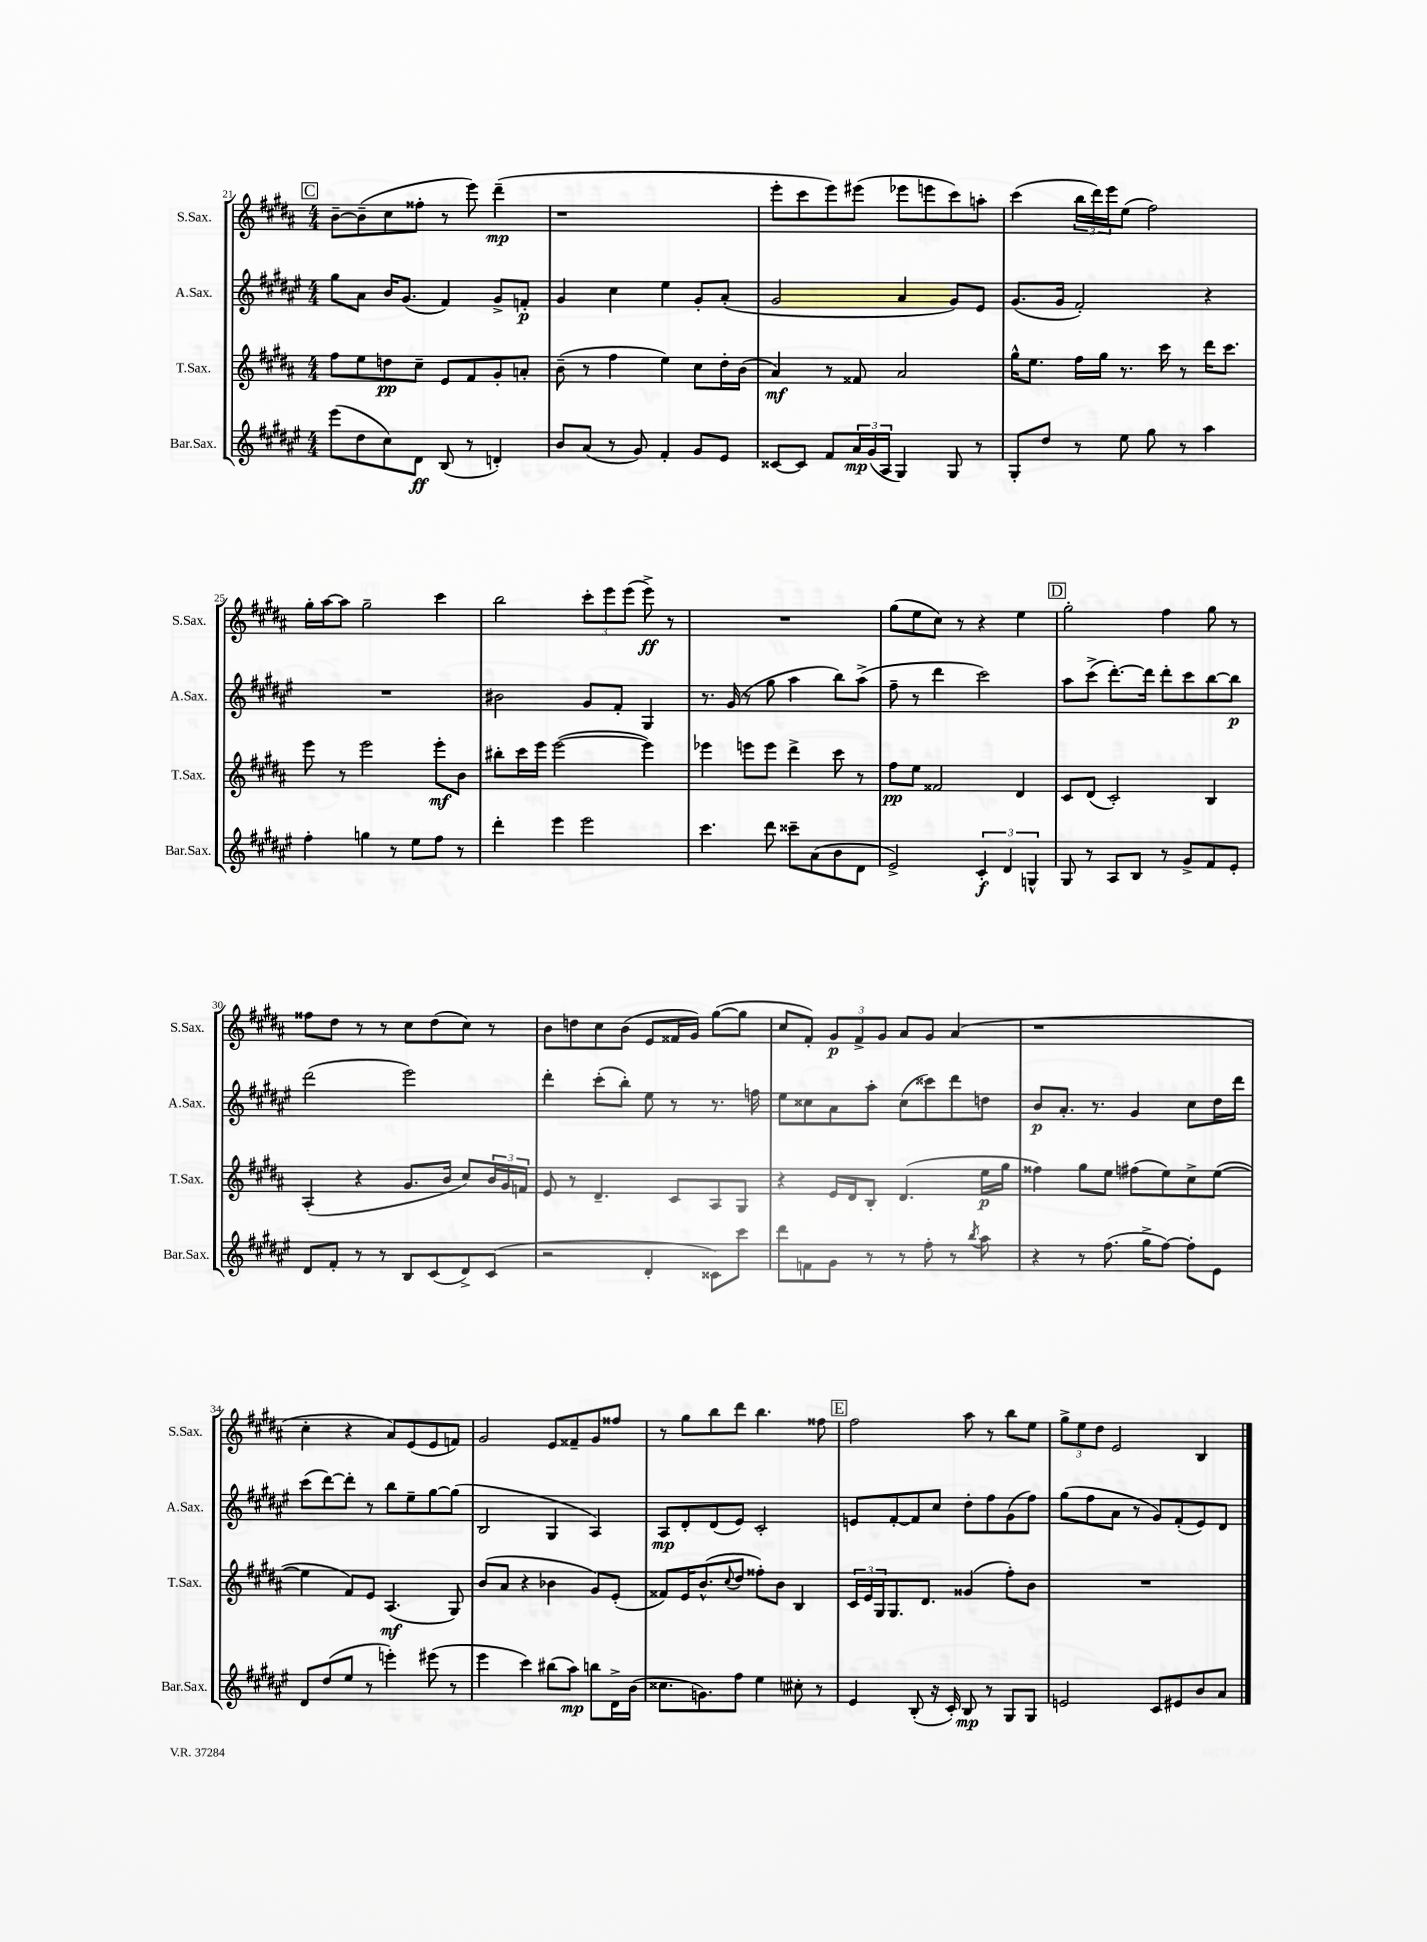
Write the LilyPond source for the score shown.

<<
\new StaffGroup <<
\new Staff = "s0" \with { instrumentName = "S.Sax." shortInstrumentName = "S.Sax." } {
    \clef treble \key b \major \numericTimeSignature \time 4/4
    \mark \markup { \box "C" } b'8~-- b'8--( cis''8 fisis''8-. r8 e'''8) dis'''4--\mp( |
    r1 |
    e'''8-. cis'''8 e'''8) eis'''8( ees'''8 e'''8 cis'''8) a''8-. |
    cis'''4( \tuplet 3/2 { b''16 dis'''16) e'''16 } e''8( fis''2) |
    gis''16-. ais''16~ ais''8 gis''2-- cis'''4 |
    b''2 \tuplet 3/2 { cis'''8-. e'''8 e'''8( } e'''8->\ff) r8 |
    R1 |
    gis''8( e''8 cis''8) r8 r4 e''4 |
    \mark \markup { \box "D" } gis''2-. fis''4 gis''8 r8 |
    fisis''8 dis''8 r8 r8 cis''8 dis''8( cis''8) r8 |
    b'8 d''8 cis''8 b'8( e'8 fisis'16 gis'16) gis''8~( gis''8 |
    cis''8 fis'8-.) \tuplet 3/2 { gis'8\p fis'8-> gis'8 } ais'8 gis'8 ais'4( |
    r1 |
    cis''4-. r4 ais'8) e'8( e'8 f'8) |
    gis'2 e'8 fisis'8-- gis'8 fisis''8 |
    r8 gis''8 b''8 dis'''8 b''4. fisis''8 |
    \mark \markup { \box "E" } fis''2 ais''8 r8 b''8 e''8 |
    \tuplet 3/2 { gis''8-> e''8 dis''8 } e'2 b4 \bar "|." |
}
\new Staff = "s1" \with { instrumentName = "A.Sax." shortInstrumentName = "A.Sax." } {
    \clef treble \key fis \major \numericTimeSignature \time 4/4
    \mark \markup { \box "C" } gis''8 ais'8 b'16 gis'8.( fis'4) gis'8-> f'8-.\p |
    gis'4 cis''4 eis''4 gis'8-. ais'8-.( |
    gis'2 ais'4 gis'8) eis'8 |
    gis'8.( gis'16 fis'2-.) r4 |
    R1 |
    bis'2 gis'8 fis'8-. gis4 |
    r8. gis'16( r8 gis''8 ais''4 b''8) ais''8->( |
    fis''8-- r8 dis'''4 cis'''2) |
    \mark \markup { \box "D" } ais''8 cis'''8->( dis'''8.~-.) dis'''16 dis'''8-. cis'''8 b''8~ b''8\p |
    dis'''2( eis'''2) |
    dis'''4-. cis'''8-.( b''8-.) eis''8 r8 r8. f''16 |
    eis''8 cisis''8 ais'8 ais''8-. cisis''8( cisis'''8) dis'''8 d''8 |
    b'8\p ais'8.-. r8. gis'4 cis''8 dis''16 dis'''16 |
    cis'''8( dis'''8~) dis'''8-. r8 b''8 eis''8-- gis''8~ gis''8( |
    b2 gis4 ais4) |
    ais8\mp dis'8-. dis'8( eis'8) cis'2-. |
    \mark \markup { \box "E" } e'8 fis'8~-. fis'8 cis''8 dis''8-. fis''8 gis'8( fis''8) |
    gis''8( fis''8 ais'8 r8 gis'8) fis'8-.( eis'8) dis'8 \bar "|." |
}
\new Staff = "s2" \with { instrumentName = "T.Sax." shortInstrumentName = "T.Sax." } {
    \clef treble \key b \major \numericTimeSignature \time 4/4
    \mark \markup { \box "C" } fis''8 e''8 d''8\pp cis''8-- e'8 fis'8 gis'8-. a'8-. |
    b'8--( r8 fis''4 e''4) cis''8 dis''16-. b'16( |
    ais'4\mf) r8 fisis'8 ais'2 |
    gis''16-^ e''8. fis''16 gis''16 r8. cis'''16 r8 dis'''16 cis'''8. |
    e'''8 r8 e'''2 e'''8-.\mf b'8 |
    bis''8-. cis'''16 e'''16 e'''2~( e'''4) |
    ees'''4 e'''8 e'''8 dis'''4-> cis'''8 r8 |
    fis''8\pp e''8 fisis'2 dis'4 |
    \mark \markup { \box "D" } cis'8 dis'8( cis'2-.) b4 |
    ais4-.( r4 gis'8. b'16 cis''8) \tuplet 3/2 { b'16 gis'16 f'16 } |
    e'8 r8 dis'4.-- cis'8 ais8 gis8 |
    r4 e'16 dis'16 b8-. dis'4.( e''16\p gis''16 |
    fisis''4) gis''8 e''8 fis''8( e''8) cis''8-> e''8~( |
    e''4 fis'8) e'8 ais4.\mf( gis8) |
    b'8( ais'8 r4 bes'4 gis'8) e'8-.( |
    fisis'8) e'16 b'8.-^( \appoggiatura { cis''8 } dis''8 fisis''8-.) b'8 b4 |
    \mark \markup { \box "E" } \tuplet 3/2 { cis'16 e'16 gis16 } gis8. dis'8. gisis'4( fis''8-.) b'8 |
    R1 \bar "|." |
}
\new Staff = "s3" \with { instrumentName = "Bar.Sax." shortInstrumentName = "Bar.Sax." } {
    \clef treble \key fis \major \numericTimeSignature \time 4/4
    \mark \markup { \box "C" } eis'''8( dis''8 cis''8) dis'8\ff b8( r8 d'4-.) |
    b'8 ais'8( r8 gis'8) fis'4-. gis'8 eis'8 |
    cisis'8~ cisis'8 fis'8 \tuplet 3/2 { ais'16\mp gis'16( ais16 } gis4) gis8 r8 |
    gis8-. dis''8 r8 eis''8 gis''8 r8 ais''4 |
    fis''4-. g''4 r8 eis''8 fis''8 r8 |
    dis'''4-. eis'''4 eis'''2 |
    cis'''4. dis'''8 cisis'''8-- ais'8( b'8 dis'8 |
    eis'2->) \tuplet 3/2 { cis'4-.\f dis'4 g4-^ } |
    \mark \markup { \box "D" } gis8 r8 ais8 b8 r8 gis'8-> fis'8 eis'8-. |
    dis'8 fis'8-. r8 r8 b8 cis'8( dis'8->) cis'8( |
    r2 dis'4-. cisis'8) cis'''8 |
    dis'''8 f'8 gis'8 r8 r8 fis''8-. r8 \acciaccatura { b''8 } ais''8 |
    r4 r8 fis''8.( gis''16-> fis''8~) fis''8-. eis'8 |
    dis'8 dis''8( eis''8 r8 e'''4-.) eis'''8( r8 |
    eis'''4 cis'''4) bis''8( ais''8\mp) b''8 dis'16-> b'16( |
    cisis''8. g'8.) fis''8 eis''4 cis''8-. r8 |
    \mark \markup { \box "E" } eis'4 b8-.( r16 cis'16-.) b8\mp r8 gis8 gis8 |
    e'2 cis'8 eis'8 b'8 ais'8 \bar "|." |
}
>>
>>
\layout { \context { \Score currentBarNumber = #21 } }
